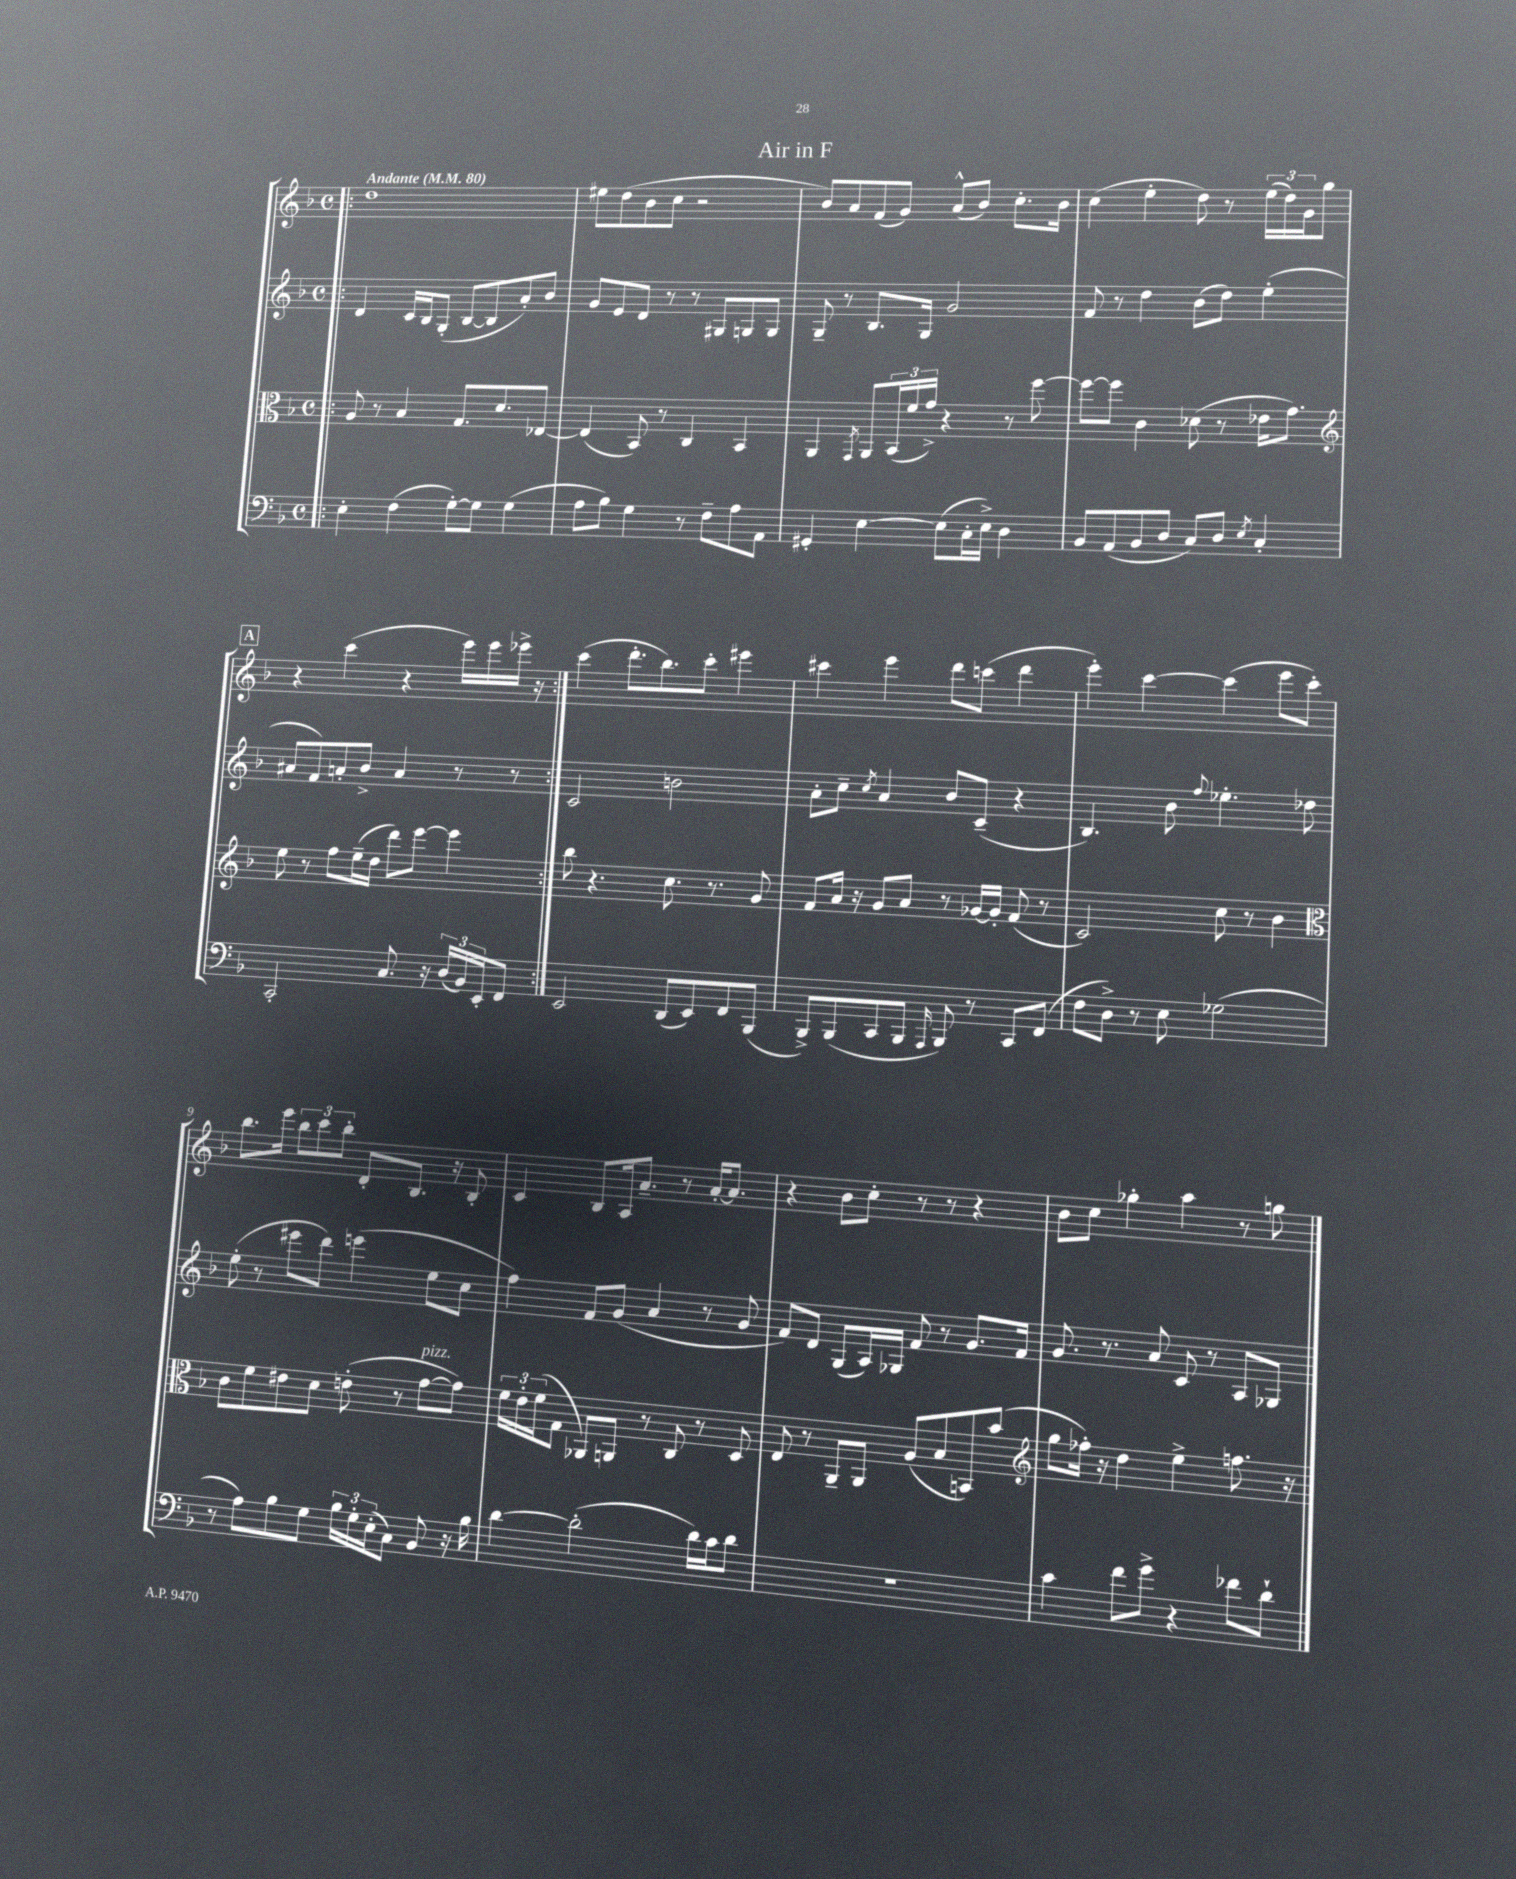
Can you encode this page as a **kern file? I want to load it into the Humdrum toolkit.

**kern	**kern	**kern	**kern
*part4	*part3	*part2	*part1
*staff4	*staff3	*staff2	*staff1
*clefF4	*clefC3	*clefG2	*clefG2
*k[b-]	*k[b-]	*k[b-]	*k[b-]
*M4/4	*M4/4	*M4/4	*M4/4
*met(c)	*met(c)	*met(c)	*met(c)
*MM80	*MM80	*MM80	*MM80
=1!|:	=1!|:	=1!|:	=1!|:
!	!	!	!LO:TX:a:B:t=Andante
4E'\	8A/	4d/	1dd
.	8r	.	.
(4F\	4B-/	16c/LL	.
.	.	16B-/J	.
.	.	(8G'/J	.
[8G'\L)	8.G/L	[8B-/L	.
8G\J]	.	8B-/]	.
.	8.d/	.	.
(4G\	.	8a'/)	.
.	[8E-X/J	8b-/J	.
=2	=2	=2	=2
8A\L	(4E-/]	8g/L	8ee#X\L
8B-\J)	.	8e/	(8dd\
4G\	8BB-/)	8d/J	8b-\
.	8r	8r	8cc\J
8r	4C/	8r	2r
8F~\L	.	8G#X/L	.
8A\	4BB-/	8Gn/	.
8AA\J	.	8G/J	.
=3	=3	=3	=3
4GG#X'/	4AA/	8G~/	8b-/L)
.	.	8r	8a/
.	8qGG/	.	.
[4E\	8AA/L	8.B-/L	(8f/
.	(24BB-/L	.	8g/J)
.	24f/	.	.
.	.	16G/Jk	.
.	24g^/JJ)	.	.
(8E\L]	4r	2g/	(8a^^/L
16C'\L	.	.	8b-/J)
16E^\JJ)	.	.	.
4D\	8r	.	8.cc'\L
.	[8ff\	.	.
.	.	.	16b-\Jk
=4	=4	=4	=4
8BB-/L	8ff\L_	8f/	(4cc\
(8AA/	8ff\J]	8r	.
8BB-/	4c\	4dd\	4ee'\
8D/J	.	.	.
8C/L)	(8d-X\	(8b-\L	8dd\)
8D/J	8r	8dd\J)	8r
8qE/	.	.	.
4C'/	16e-X\KL	(4ee'\	(24ee\LL
.	.	.	24dd\)
.	8.g\J)	.	.
.	.	.	24g\J
.	.	.	8gg\J
!!LO:LB:g=z
!!LO:REH:place=s1:t=A
=5	=5	=5	=5
*	*clefG2	*	*
2CC'/	8ee\	8a#X/L	4r
.	8r	8f/)	.
.	8ff\L	8an'/	(4ccc\
.	(16ee~\L	8b-^/J	.
.	16dd\JJ	.	.
8.C/	8ddd\L)	4a/	4r
.	[8eee\J	.	.
16r	.	.	.
(24D/LL	4eee\]	8r	16eee\LL)
24BB-/)	.	.	.
.	.	.	16eee\
24EE'/J	.	.	.
8FF/J	.	8r	16eee-X^\JJ
.	.	.	16r
=6:|!	=6:|!	=6:|!	=6:|!
2EE/	8bb-\	2c/	(4ccc\
.	4.r	.	.
.	.	.	8.ddd'\L
.	.	.	8.bb-\)
(8DD/L	8.cc\	2bn\	.
8EE/)	.	.	8ccc'\J
.	8.r	.	.
8FF/	.	.	4eee#X\
(8BBB-/J	8g/	.	.
=7	=7	=7	=7
8BBB-^/L)	8f/L	8a'\L	4ccc#X\
(8BBB-/	16a/Jk	8cc~\J	.
.	16r	.	.
.	.	8qcc/	.
8CC/	8g/L	4a/	4eee\
8BBB-/J	8a/J	.	.
16qqAAA/	.	.	.
8BBB-/)	8r	8b-/L	8ddd\L
8r	[16g-X/LL	(8c~/J	(8cccn\J
.	16g-'/JJ]	.	.
8CC/L	(8f/	4r	4ddd\
(8FF/J	8r	.	.
=8	=8	=8	=8
8F\L	2c/)	4.B-/)	4eee'\)
8D^\J)	.	.	.
8r	.	.	[4ccc\
8E\	.	8b-\	.
.	.	8qqff/	.
(2G-X\	8cc\	4.ee-X'\	(4ccc\]
.	8r	.	.
.	4b-\	.	8eee\L
.	.	8dd-X\	8ccc'\J)
!!LO:LB:g=z
=9	=9	=9	=9
*	*clefC3	*	*
8r	8c\L	(8ee'\	8.bb-\L
8A\L)	8f\	8r	.
.	.	.	16eee\Jk
8B-\	8e#X\	8eee#X\L	12bb-\L
.	.	.	12ccc\
8G\J	8d\J	8ddd\J)	.
.	.	.	12bb-'\J
24B-\LL	(8en'\	(4eeen\	8d'/L
24G'\	.	.	.
(24E'\J	.	.	.
8C\J)	8r	.	8.B-/J
!	!LO:TX:a:i:t=pizz.	!	!
8BB-/	[8g\L	8ee\L	.
.	.	.	16r
16r	8g\J])	8cc\J	8B-'/
16B-\	.	.	.
=10	=10	=10	=10
[4d\	24f\LL	4ff\)	4c/
.	24e'\	.	.
.	(24f\J	.	.
.	8G\J	.	.
(2d'\]	8AA-X/L)	8f/L	8B-/L
.	8AAn/J	(8g/J	16A/k
.	.	.	8.a~/J
.	8r	4a/	.
.	8C/	.	8r
16d\LL)	8r	8r	[16a'/KL
16c\J	.	.	8.a/J]
8d\J	8D/	8g/	.
=11	=11	=11	=11
1r	8E/	8f/L)	4r
.	8r	8d/J	.
.	8AA~/L	(8G/L	8b-\L
.	8AA/J	16A/L)	8cc'\J
.	.	16G-X/JJ	.
.	(8A/L	8f/	8r
.	8B-/	8r	8r
.	8BBn/)	8.g/L	4r
.	(8b-/J	.	.
.	.	16f/Jk	.
=12	=12	=12	=12
*	*clefG2	*	*
4c\	8gg\L	8.g/	8b-\L
.	16ff-X'\Jk)	.	8cc\J
.	16r	8.r	.
8f\L	4dd\	.	4gg-X'\
8g^\J	.	8a/	.
4r	4ee^\	8c/	4aa\
.	.	8r	.
8f-X\L	8.ffn\	8A/L	8r
8d`\J	.	8G-X/J	8ggn\
.	16r	.	.
==	==	==	==
*-	*-	*-	*-
